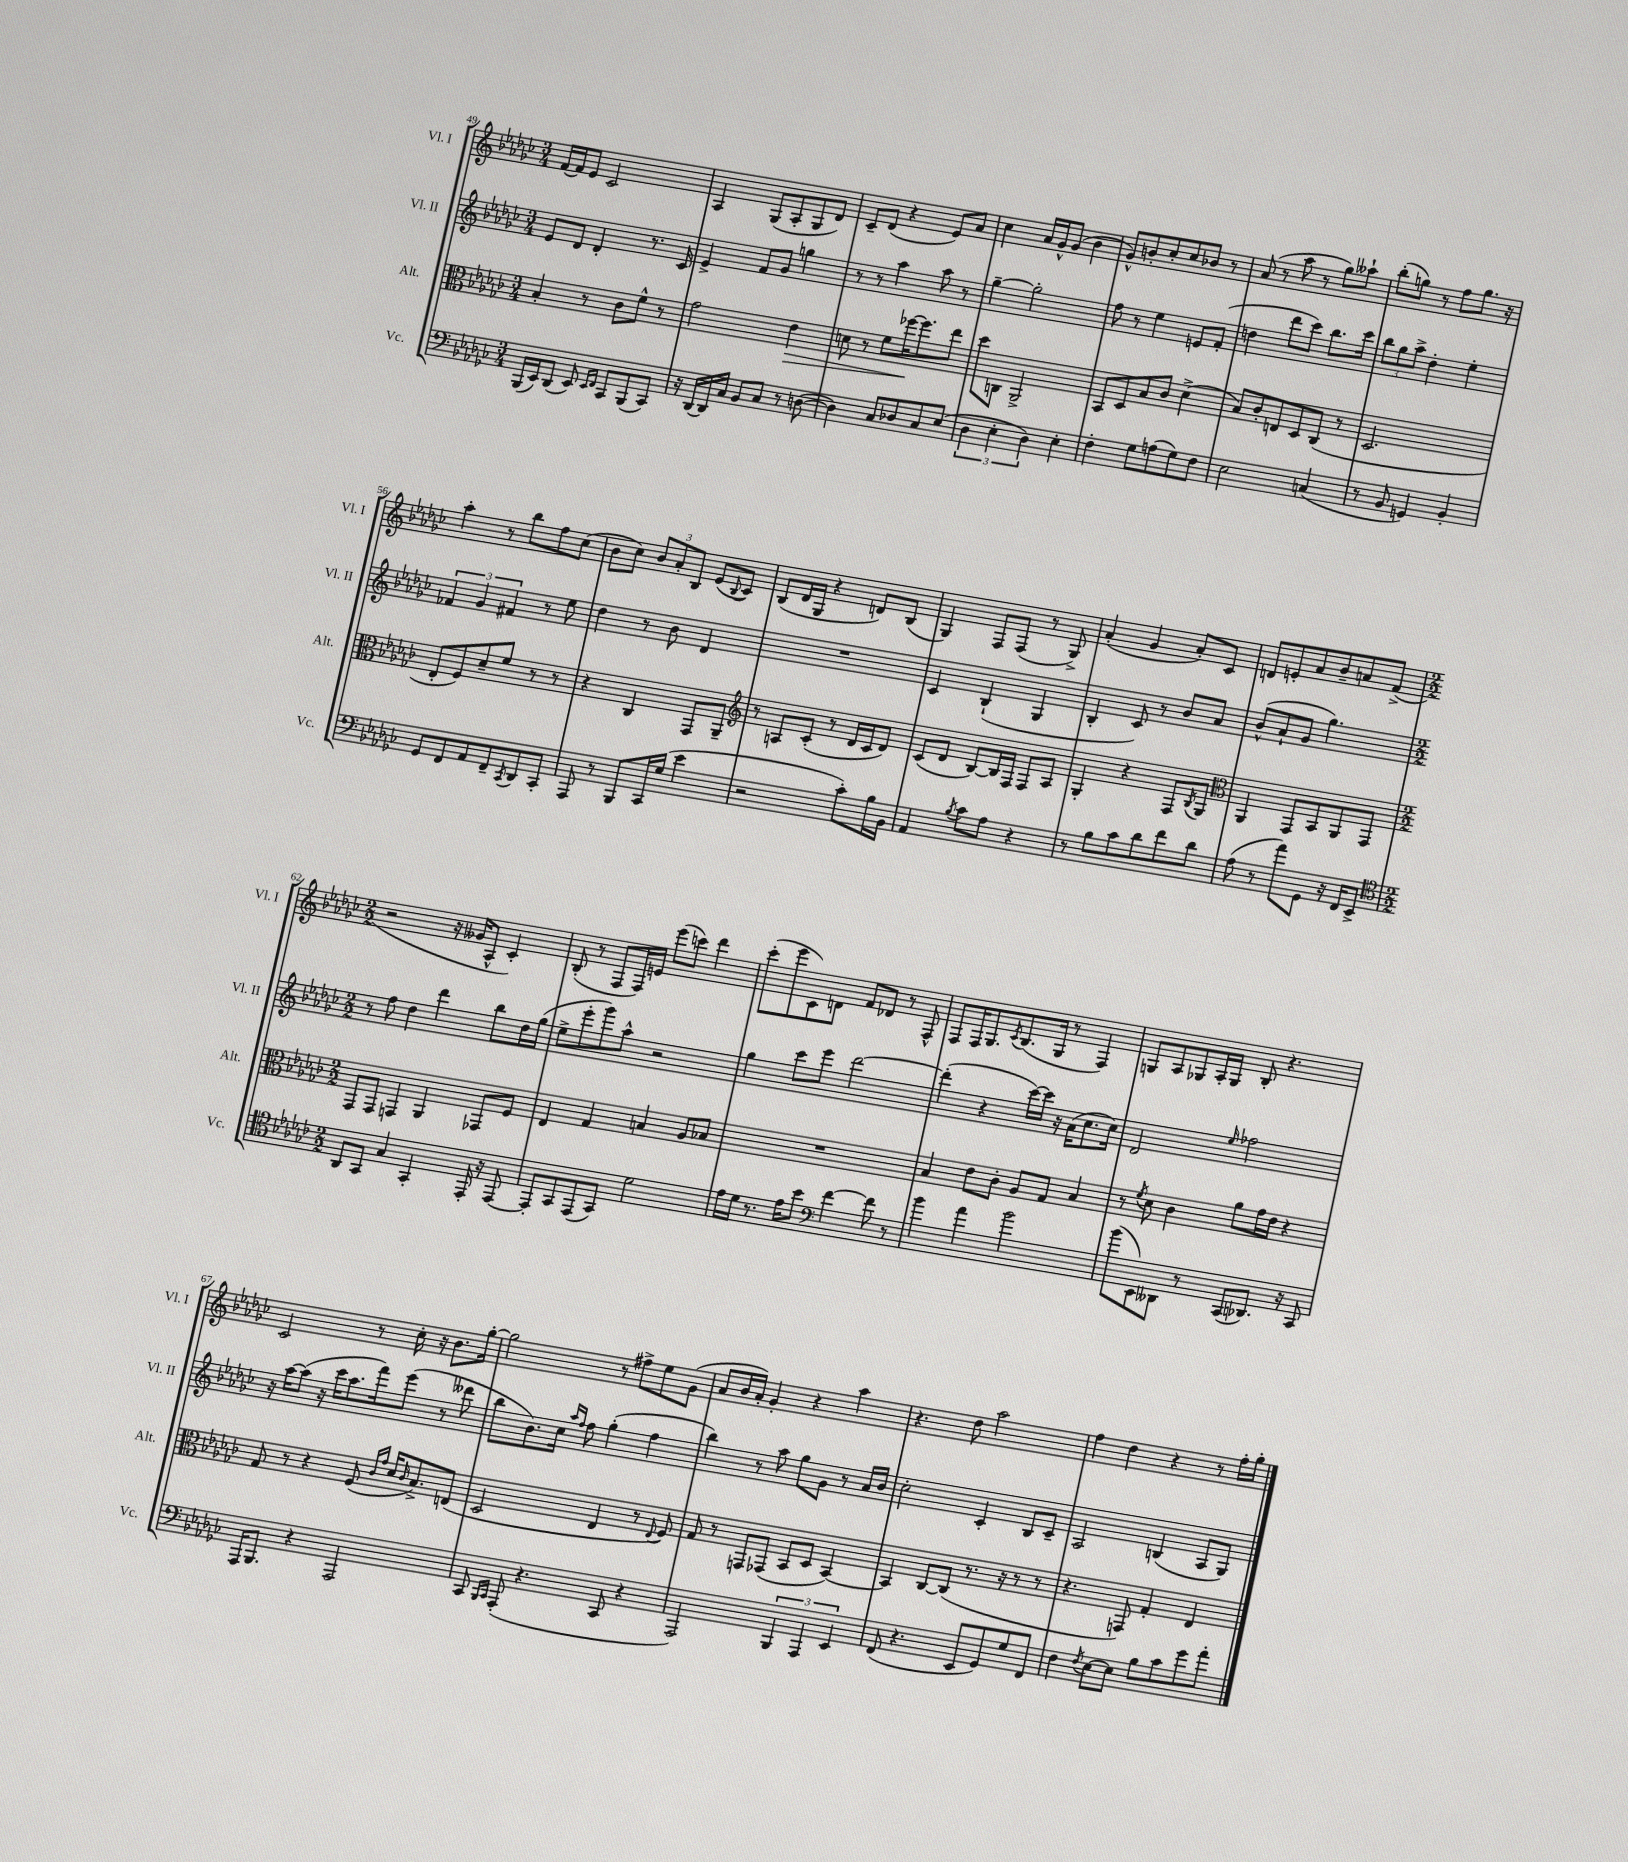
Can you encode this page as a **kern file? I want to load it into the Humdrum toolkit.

**kern	**kern	**kern	**kern
*staff4	*staff3	*staff2	*staff1
*clefF4	*clefC3	*clefG2	*clefG2
*k[b-e-a-d-g-c-]	*k[b-e-a-d-g-c-]	*k[b-e-a-d-g-c-]	*k[b-e-a-d-g-c-]
*M3/4	*M3/4	*M3/4	*M3/4
(16BBB-/LL	4B-'/	8e-/L	[16f/LL
16EE-/J)	.	.	16f/]J
(8DD-/J	.	8d-/J	8e-/J
8EE-/)	8r	4d-'/	2c-/
16qqEE-/LL	.	.	.
16qqFF/JJ	.	.	.
8CC-/L	8c-\L	.	.
(8BBB-/	8f^^\J	8.r	.
8CC-/J)	8r	.	.
.	.	16c-/	.
=	=	=	=
16r	2g-\	4e-^/	4A-/
[16DD-/LL	.	.	.
16DD-/]	.	.	.
16C-/JJ	.	.	.
8BB-/L	.	8f/L	(8G-/L
8C-/J	.	8g-/J	8A-'/
8r	4e-\	4gg\	8G-/
([8D\	.	.	8d-/J)
=	=	=	=
4D\])	8d\	8r	8c-~/L
.	8r	8r	(8d-/J
8C-/L	8f\L	4aa-\	4r
8D-/	[16ff-\K	.	.
.	8.ff-\]	.	.
8C-/	.	8aa-\	8e-/L)
(8E-/J	8ee-\J	8r	8a-/J
=	=	=	=
6D-\	8dd-\L	[4gg-~\	4cc-\
.	8C\J	.	.
6E-'\	.	.	.
.	2AA-^/	2gg-'\]	16a-/LL
.	.	.	16g-^^/J
6D-\)	.	.	.
.	.	.	(8g-/J
4E-'\	.	.	4b-\
=	=	=	=
4F'\	8BB-/L	8ff\	8g-^^/L)
.	8D-/	8r	8b'/
8G-\L	8B-/	4ee-\	8cc-'/
(8A\	8c-/J	.	8cc-/
8G-\)	(4d-^\	8e/L	8b-/J
8F\J	.	(8f'/J	8r
=	=	=	=
2E-\	8B-/L)	4dd\	(8a-/
.	8c-'/	.	8r
.	8E/	8ddd-\L	8aa-\
.	8D-/	8ccc-\J)	8r
(4C/	(8C-/J	8.bb-\L	8gg-\L)
.	8r	.	8aa--`\J
.	.	16ccc-\Jk	.
=	=	=	=
8r	2.D-/	12bb-\L	(8bb-'\L
.	.	12gg-\	.
8BB-/	.	.	8gg\J)
.	.	12aa-^\J	.
4GG/)	.	4dd-'\	8r
.	.	.	8ff\L
4BB-'/	.	4ee-'\	8.gg\J
.	.	.	16r
=	=	=	=
8GG-/L	8E-'/L	6f-/	4aa-'\
8FF/	8F/)	.	.
.	.	6g-/	.
8AA-/	8d-~/	.	8r
.	.	6f#/	.
8FF~/	8f/J	.	8bb-\L
8qCC-/	.	.	.
8DD-/	8r	8r	8ff\
8CC-'/J	8r	8ee-\	(8cc-\J
=	=	=	=
8AAA-/	4r	4dd-\	8b-\L
8r	.	.	8cc-\J)
8BBB-/L	4C-/	8r	12b-/L
.	.	.	12a-'/
16CC-/L	.	8b-\	.
.	.	.	12B-/J
(16G-/JJ	.	.	.
4e-\	8GG-/L	4d-/	(8e-/L
.	.	.	8qqB-/
.	8AA-~/J	.	8c-/J)
=	=	=	=
*	*clefG2	*	*
2r	8r	2.r	(8B-/L
.	8A/L	.	16d-/L
.	.	.	16G-/JJ
.	(8c-'/J	.	4r
.	8r	.	.
8c-'\L)	16d-/LL	.	8d/L)
.	16c-/J	.	.
16B-\L	8d-/J)	.	(8B-/J
16BB-\JJ	.	.	.
=	=	=	=
4AA-/	(8c-/L	4c-/	4G-/)
.	8d-/J	.	.
8qB-/	.	.	.
8c-\L	[8B-/L)	(4B-`/	8F/L
8A-\J	16B-/]L	.	(8F/J
.	16F/JJ	.	.
4r	8F/L	4G-/	8r
.	8A-/J	.	8G-^/)
=	=	=	=
8r	4G-'/	4B-'/	(4a-'/
8B-\L	.	.	.
8c-\	4r	8c-/)	4g-/
8d-\	.	8r	.
8f\	8F/L	8b-/L	8a-'/L)
.	8qB-/	.	.
8d-\J	8G-/J	8a-/J	8c-/J
=	=	=	=
*	*clefC3	*	*
(8A-\	4AA-/	(8b-^^/L	8d/L
8r	.	8a-`/	8e'/
8a-\L)	8GG-/L	8g-/J	8a-/
8GG-\J	8BB-/	4.gg-\)	8b-~/
16r	8AA-/	.	8a/
16FF/LK	.	.	.
8EE-^/J	8GG-/J	.	(8f^/J
=	=	=	=
*clefC4	*	*	*
*M2/2	*M2/2	*M2/2	*M2/2
8AA-/L	8GG-/L	8r	2r
8GG-/J	8GG-/J	8ff\	.
4G-/	4GG/	4dd-\	.
4GG-'/	4AA-/	4ddd-\	16r
.	.	.	16g--/LK
.	.	.	8A-^^/J
16EE-'/	8GG-/L	8bb-\L	4c-'/)
16r	.	.	.
[8EE-/	8F/J	16dd-\L	.
.	.	(16gg-\JJ	.
=	=	=	=
8EE-'/]L	4E-/	8ee-^\L	(8B-'/
8GG-/	.	8eee-'\	8r
(8EE-/	4G-/	8ggg-\)	8F/L
8GG-/J)	.	8aa-^^\J	16F/L)
.	.	.	16e/JJ
2d-\	4B/	2r	(8eee-\L
.	.	.	8ccc\J)
.	8A-/L	.	4ddd-\
.	8B-/J	.	.
=	=	=	=
16e-\LL	1r	4gg-\	(8ccc-'\L
16d-\JJ	.	.	.
8.r	.	.	8eee-\
.	.	8ccc-\L	8c-\)
16e-\LK	.	.	.
8b-\J	.	8eee-\J	8d\J
*clefF4	*	*	*
[4f\	.	[2ddd-\	8f/L
.	.	.	8d-/J
8f\]	.	.	8r
8r	.	.	8F^^/
=	=	=	=
4b-\	4B-/	(4ddd-'\]	8F/L
.	.	.	16F/K
.	.	.	8.G-/
4a-\	8e-\L	4r	.
.	.	.	8qc-/
.	8c-'\J	.	(8.B-/
2b-\	8A-/L	[16ccc-\LL)	.
.	.	16ccc-\]JJ	16G-/Jk
.	8G-/J	16r	8r
.	.	(16a-\LK	.
.	4B-/	8.cc-\	4F/)
.	.	16cc-\Jk)	.
=	=	=	=
(8b-\L	8r	2d-/	8G/L
.	8qf/	.	.
8EE-\)	8d-\	.	8A-/
8DD--\J	4c-\	.	8G-/
8r	.	.	16A-'/L
.	.	.	16G-/JJ
.	.	16qqee-/	.
(8CC-/L	8a-\L	2ff-\	8B-'/
8.DD-/J)	16g-\L	.	4.r
.	16e-\JJ	.	.
.	4r	.	.
16r	.	.	.
8CC-/	.	.	.
=	=	=	=
16AAA-/LK	8G-/	16r	2c-/
8.BBB-/J	.	[16aa-\LK	.
.	8r	(8aa-\]J	.
4r	4r	16r	.
.	.	16ccc-\LK	.
.	.	8.aa-\	.
2AAA-/	(8F/	.	8r
.	.	16fff\k)	.
.	16qqc-/LL	.	.
.	16qqg-/JJ	.	.
.	16d-/LK	(8eee-\J	16cc-'\
.	16qqc-/	.	.
.	8.B-^/)	.	16r
.	.	8r	8.b-\L
.	(8E/J	8ddd--\	.
.	.	.	[16gg-'\Jk
=	=	=	=
8CC-/	2D-/	8bb-\L	2gg-\]
16qqBBB-/LL	.	.	.
16qqCC-/JJ	.	.	.
(8AAA-'/	.	8.b-\)	.
4.r	.	.	.
.	.	16cc-\Jk	.
.	.	16qqaa-/LL	.
.	.	16qqff/JJ	.
.	.	8ff\	.
.	4E-/	(4gg-'\	8r
8CC-/	.	.	8ff#^\L
4r	8r	4ff\	8ee-\
.	8qqE-/	.	.
.	8F/)	.	(8g-\J
=	=	=	=
2AAA-/)	8G-/	4bb-\)	8a-/L
.	8r	.	16b-/L
.	.	.	16a-'/JJ)
.	8GG/L	8r	4g-'/
.	(8GG-/J	8aa-\	.
6BBB-/	8BB-/L	8gg-\L	4r
.	8D-/J	8g-\J	.
6AAA-/	.	.	.
.	[4BB-/)	8r	4aa-\
6EE-/	.	.	.
.	.	16a-/LL	.
.	.	16b-/JJ	.
=	=	=	=
(8FF/	4BB-/]	2cc-'\	4.r
4.r	.	.	.
.	[8C-/L	.	.
.	(8C-/]J	.	8dd-\
8EE-/L	8.r	4c-'/	2aa-\
8GG-/)	.	.	.
.	16r	.	.
8G-/	8r	8B-/L	.
8FF/J	8r	8c-~/J	.
=	=	=	=
4F\	4.r	2A-/	4ff\
8qF/	.	.	.
[8E-\L	.	.	4dd-\
8E-\]J	8GG/)	.	.
8B-\L	4G-'/	(4B/	4r
8c-\	.	.	.
8g-\	4E-/	8A-/L	8r
8a-'\J	.	8G-/J)	16ff'\LL
.	.	.	16gg-'\JJ
==	==	==	==
*-	*-	*-	*-
